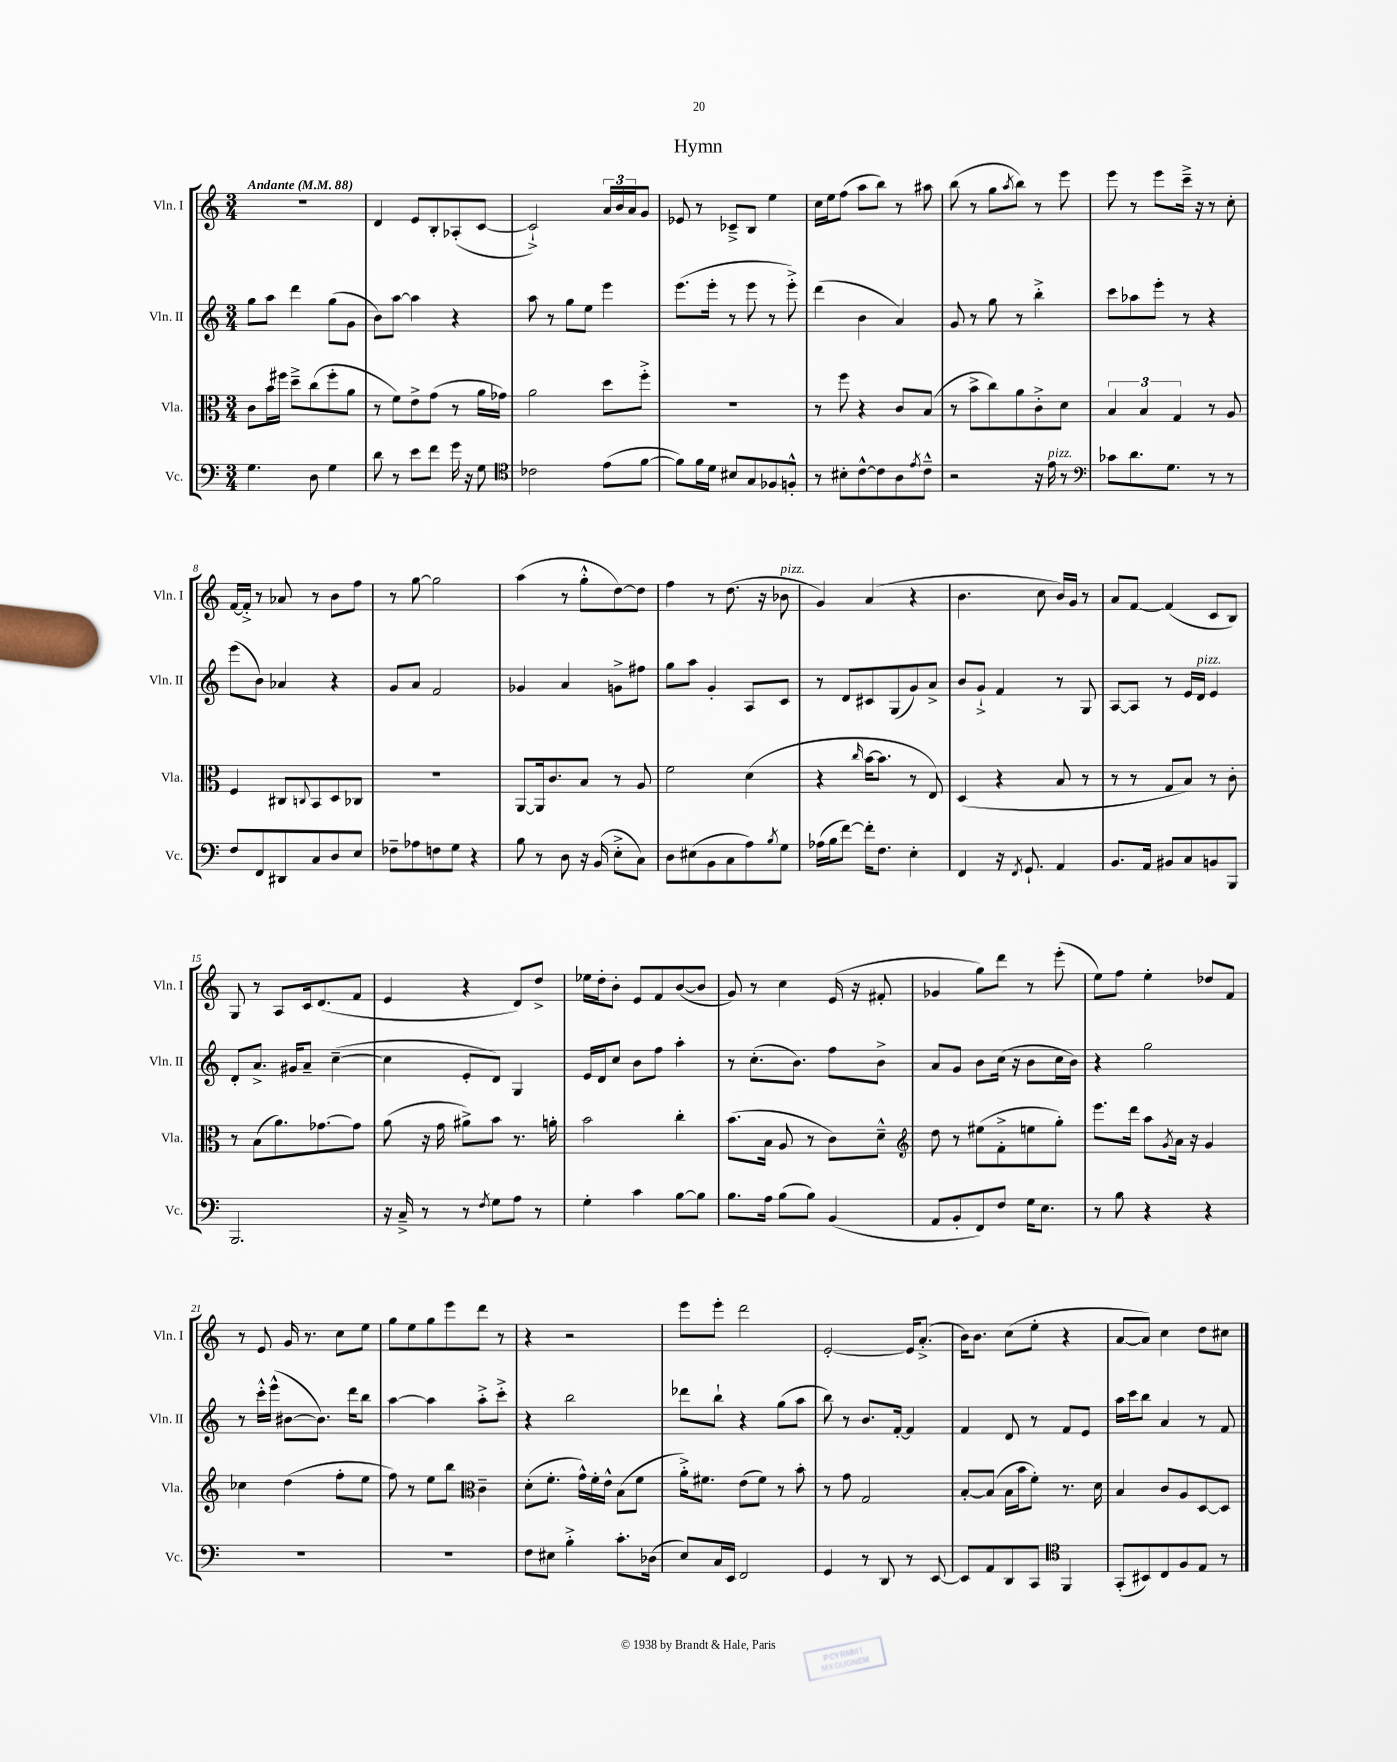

**kern	**kern	**kern	**kern
*part4	*part3	*part2	*part1
*staff4	*staff3	*staff2	*staff1
*I"Vc.	*I"Vla.	*I"Vln. II	*I"Vln. I
*I'Vc.	*I'Vla.	*I'Vln. II	*I'Vln. I
*clefF4	*clefC3	*clefG2	*clefG2
*k[]	*k[]	*k[]	*k[]
*M3/4	*M3/4	*M3/4	*M3/4
*MM88	*MM88	*MM88	*MM88
=1	=1	=1	=1
!	!	!	!LO:TX:a:B:t=Andante
4.G\	8c\L	8gg\L	2.r
.	16b\L	8aa\J	.
.	16ff#X\JJ	.	.
.	8dd~^\L	4ddd\	.
8D\	(8cc\	.	.
4G\	8ff#'\	(8gg\L	.
.	8a\J	8g\J	.
=2	=2	=2	=2
8d\	8r	8b\L)	4d/
8r	8f\L)	[8aa\J	.
8e\L	8e^\	4aa\]	8e/L
8f\J	(8g\J	.	8B'/
16g\	8r	4r	(8A-X'/
16r	.	.	.
8G\	16a\LL	.	[8c/J
.	16g-X\JJ)	.	.
=3	=3	=3	=3
*clefC4	*	*	*
2c-X\	2a\	8aa\	2c`^/])
.	.	8r	.
.	.	8gg\L	.
.	.	8ee\J	.
(8e\L	8dd\L	4eee\	24a/LL
.	.	.	24b/
.	.	.	24a/J
[8f\J	8ff'^\J	.	8g/J
=4	=4	=4	=4
8f\L])	2.r	(8.eee\L	8e-X/
16f\L	.	.	8r
16d\JJ	.	16eee'\Jk	.
8B#X/L	.	8r	8c-X~^/L
8G/	.	8eee\	8B/J
8F-X/	.	8r	4ee\
8Fn'^^/J	.	8eee'^\)	.
=5	=5	=5	=5
8r	8r	(4ddd\	16cc\LL
.	.	.	16ee\J
8B#X'\L	8ff\	.	(8ff\J
[8c^^\	4r	4b\	8aa\L
8c\]	.	.	8bb\J)
8A\	8c/L	4a/)	8r
8qe/	.	.	.
8c~^^\J	(8B/J	.	8aa#X\
=6	=6	=6	=6
2r	8r	8g/	(8bb\
.	8b^\L	8r	8r
.	8cc\)	8gg\	8gg\L
.	.	.	8qaa/
.	8a\	8r	8bb\J)
16r	8c'^\	4bb'^\	8r
!LO:TX:a:i:t=pizz.	!	!	!
16e\	.	.	.
8r	8d\J	.	8eee\
=7	=7	=7	=7
*clefF4	*	*	*
8c-X\L	6B/	8ccc\L	8eee\
8.d\	.	8aa-X\	8r
.	6B/	.	.
.	.	8eee'\J	8eee\L
8.G\J	.	.	.
.	6G/	.	.
.	.	8r	16ccc~^\Jk
.	.	.	16r
8r	8r	4r	8r
8r	8A/	.	8cc'\
!!LO:LB:g=z
=8	=8	=8	=8
8F/L	4F/	(8eee\L	[16f/LL
.	.	.	16f'^/JJ]
8FF/	.	8b\J)	8r
8DD#X/	8C#X/L	4a-X/	8a-X/
.	8qqCn/	.	.
8C/	8BB/	.	8r
8D/	8D/	4r	8b\L
8E/J	8C-X/J	.	8ff\J
=9	=9	=9	=9
8F-X~\L	2.r	8g/L	8r
8A-X\	.	8a/J	[8gg\
8Fn\	.	2f/	2gg\]
8G\J	.	.	.
4r	.	.	.
=10	=10	=10	=10
8B\	[8AA/L	4g-X/	(4aa\
8r	16AA/k]	.	.
.	8.c/	.	.
8D\	.	4a/	8r
16r	8B/J	.	8gg'^^\L
(16BB/	.	.	.
8E'^\L	8r	8gn^\L	[8dd\)
8C\J)	8A/	8ff#X\J	8dd\J]
=11	=11	=11	=11
8D\L	2f\	8gg\L	4ff\
(8E#X\	.	8aa\J	.
8BB\	.	4g'/	8r
8C\	.	.	(8.dd\
8A\)	(4d\	8A/L	.
.	.	.	16r
8qB/	.	.	.
!	!	!	!LO:TX:a:i:t=pizz.
8G\J	.	8c/J	8b-X\
=12	=12	=12	=12
(16A-X\LL	4r	8r	4g/)
16B\J	.	.	.
[8f\J)	.	8d/L	.
.	16qqcc/	.	.
16f'\KL]	[16b\KL	8c#X/	(4a/
8.F\J	8.b\J]	.	.
.	.	(8G/	.
4E'\	8r	8g/)	4r
.	8E/)	8a^/J	.
=13	=13	=13	=13
4FF/	(4D/	8b/L	4.b\
.	.	8g`^/J	.
16r	4r	4f/	.
8qFF/	.	.	.
8.GG`/	.	.	.
.	.	.	8cc\
4AA/	8B/	8r	16b/LL)
.	.	.	16g/JJ
.	8r	8G/	8r
=14	=14	=14	=14
8.BB/L	8r	[8A/L	8a/L
.	8r	8A/J]	[8f/J
16AA/Jk	.	.	.
8BB#X/L	8G/L	8r	(4f/]
8C/	8B/J)	16e/LL	.
!	!	!LO:TX:a:i:t=pizz.	!
.	.	16d/JJ	.
8BBn/	8r	4e/	8c/L
8BBB/J	8c'\	.	8B/J)
!!LO:LB:g=z
=15	=15	=15	=15
2.BBB/	8r	8d'/L	8G/
.	(8B\L	8.a^/J	8r
.	8.a\)	.	8A/L
.	.	16g#X/KL	.
.	.	8a~/J	16c/k
.	[8.g-X\	.	(8.d/
.	.	([4cc~\	.
.	8g-\J]	.	8f/J
=16	=16	=16	=16
16r	(8a\	4cc\]	4e/
16C~^/	.	.	.
8r	16r	.	.
.	16g\	.	.
8r	8a#X^\L)	8e'/L	4r
8qF/	.	.	.
8G\L	8b\J	8d/J)	.
8A\J	8.r	4G/	8d/L)
8r	.	.	8dd^/J
.	16an'\	.	.
=17	=17	=17	=17
4G'\	2b\	16e/LL	16ee-X\LL
.	.	16d/J	16dd'\J
.	.	8cc/J	8b'\J
4c\	.	8b\L	8e/L
.	.	8ff\J	8f/
[8B\L	4cc'\	4aa'\	([8b/
8B\J]	.	.	8b/J]
=18	=18	=18	=18
8.B\L	(8.b\L	8r	8g/)
.	.	(8.cc'\L	8r
16A\Jk	16B\Jk	.	.
(8B\L	8A/	.	4cc\
.	.	8.b\J)	.
8B\J)	8r	.	.
(4BB/	8c\L)	8ff\L	(16e/
.	.	.	16r
.	8d~^^\J	8b^\J	8f#X'/
=19	=19	=19	=19
*	*clefG2	*	*
8AA/L	8dd\	8a/L	4g-X/
8BB'/	8r	8g/J	.
8FF/)	(8ee#X\L	8b\L	8gg\L)
8F/J	8f'^\	(16cc\Jk	8ddd\J
.	.	16r	.
16G\KL	8een\	8b\L	8r
8.E\J	.	.	.
.	8gg'\J)	16cc\L	(8eee'\
.	.	16b\JJ)	.
=20	=20	=20	=20
8r	8.eee\L	4r	8ee\L)
8B\	.	.	8ff\J
.	16ddd\Jk	.	.
4r	8aa\L	2gg\	4ee'\
.	8qg/	.	.
.	16a\Jk	.	.
.	16r	.	.
4r	4g/	.	8dd-X/L
.	.	.	8f/J
!!LO:LB:g=z
=21	=21	=21	=21
2.r	4cc-X\	8r	8r
.	.	16ccc'^^\LL	8e/
.	.	(16eee^^\JJ	.
.	(4dd\	[8b#X\L	16g/
.	.	.	8.r
.	.	8.b#\J])	.
.	8ff'\L	.	8cc\L
.	.	16ddd\KL	.
.	8ee\J	8bb\J	8ee\J
=22	=22	=22	=22
2.r	8ff\)	[4aa\	8gg\L
.	8r	.	8ee\
.	8ee\L	4aa\]	8gg\
.	8bb\J	.	8eee\
*	*clefC3	*	*
.	4c~\	8aa'^\L	8ddd\J
.	.	8ccc'^\J	8r
=23	=23	=23	=23
8F\L	(8d'\L	4r	4r
8E#X\J	8.f'\J	.	.
4B'^\	.	2bb\	2r
.	16g^^\LL)	.	.
.	16f'\	.	.
.	16e^^\JJ	.	.
8.c'\L	(8B\L	.	.
.	8f\J	.	.
(16D-X\Jk	.	.	.
=24	=24	=24	=24
8E/L)	16a'^\KL)	8ddd-X\L	8eee\L
.	8.f#X\J	.	.
16C/L	.	8bb`\J	8eee'\J
16EE/JJ	.	.	.
2FF/	(8e\L	4r	2ddd\
.	8f#\J)	.	.
.	8r	(8gg\L	.
.	8b'\	8aa\J	.
=25	=25	=25	=25
4GG/	8r	8bb\)	[2e'/
.	8g\	8r	.
8r	2G/	8.b/L	.
8DD/	.	.	.
.	.	[16f'/Jk	.
8r	.	4f/]	16e/KL]
.	.	.	(8.a'^/J
[8EE/	.	.	.
=26	=26	=26	=26
8EE/L]	[8B'/L	4f/	16b\KL)
.	.	.	8.b\J
8AA/	(8B/J]	.	.
8DD/	16B\LL	8d/	(8cc\L
.	16b\J	.	.
8CC/J	8f'\J)	8r	8ee'\J
*clefC4	*	*	*
4FF/	8.r	8f/L	4r
.	.	8e/J	.
.	16d\	.	.
=27	=27	=27	=27
(8GG'/L	4B/	16aa\LL	[8a/L
.	.	16ccc\J	.
8BB#X/)	.	8bb\J	8a/J])
8C/	8c/L	4a/	4cc\
8F/	8A/	.	.
8E/J	[8D/	8r	8dd\L
8r	8D/J]	8f/	8cc#X\J
==	==	==	==
*-	*-	*-	*-
